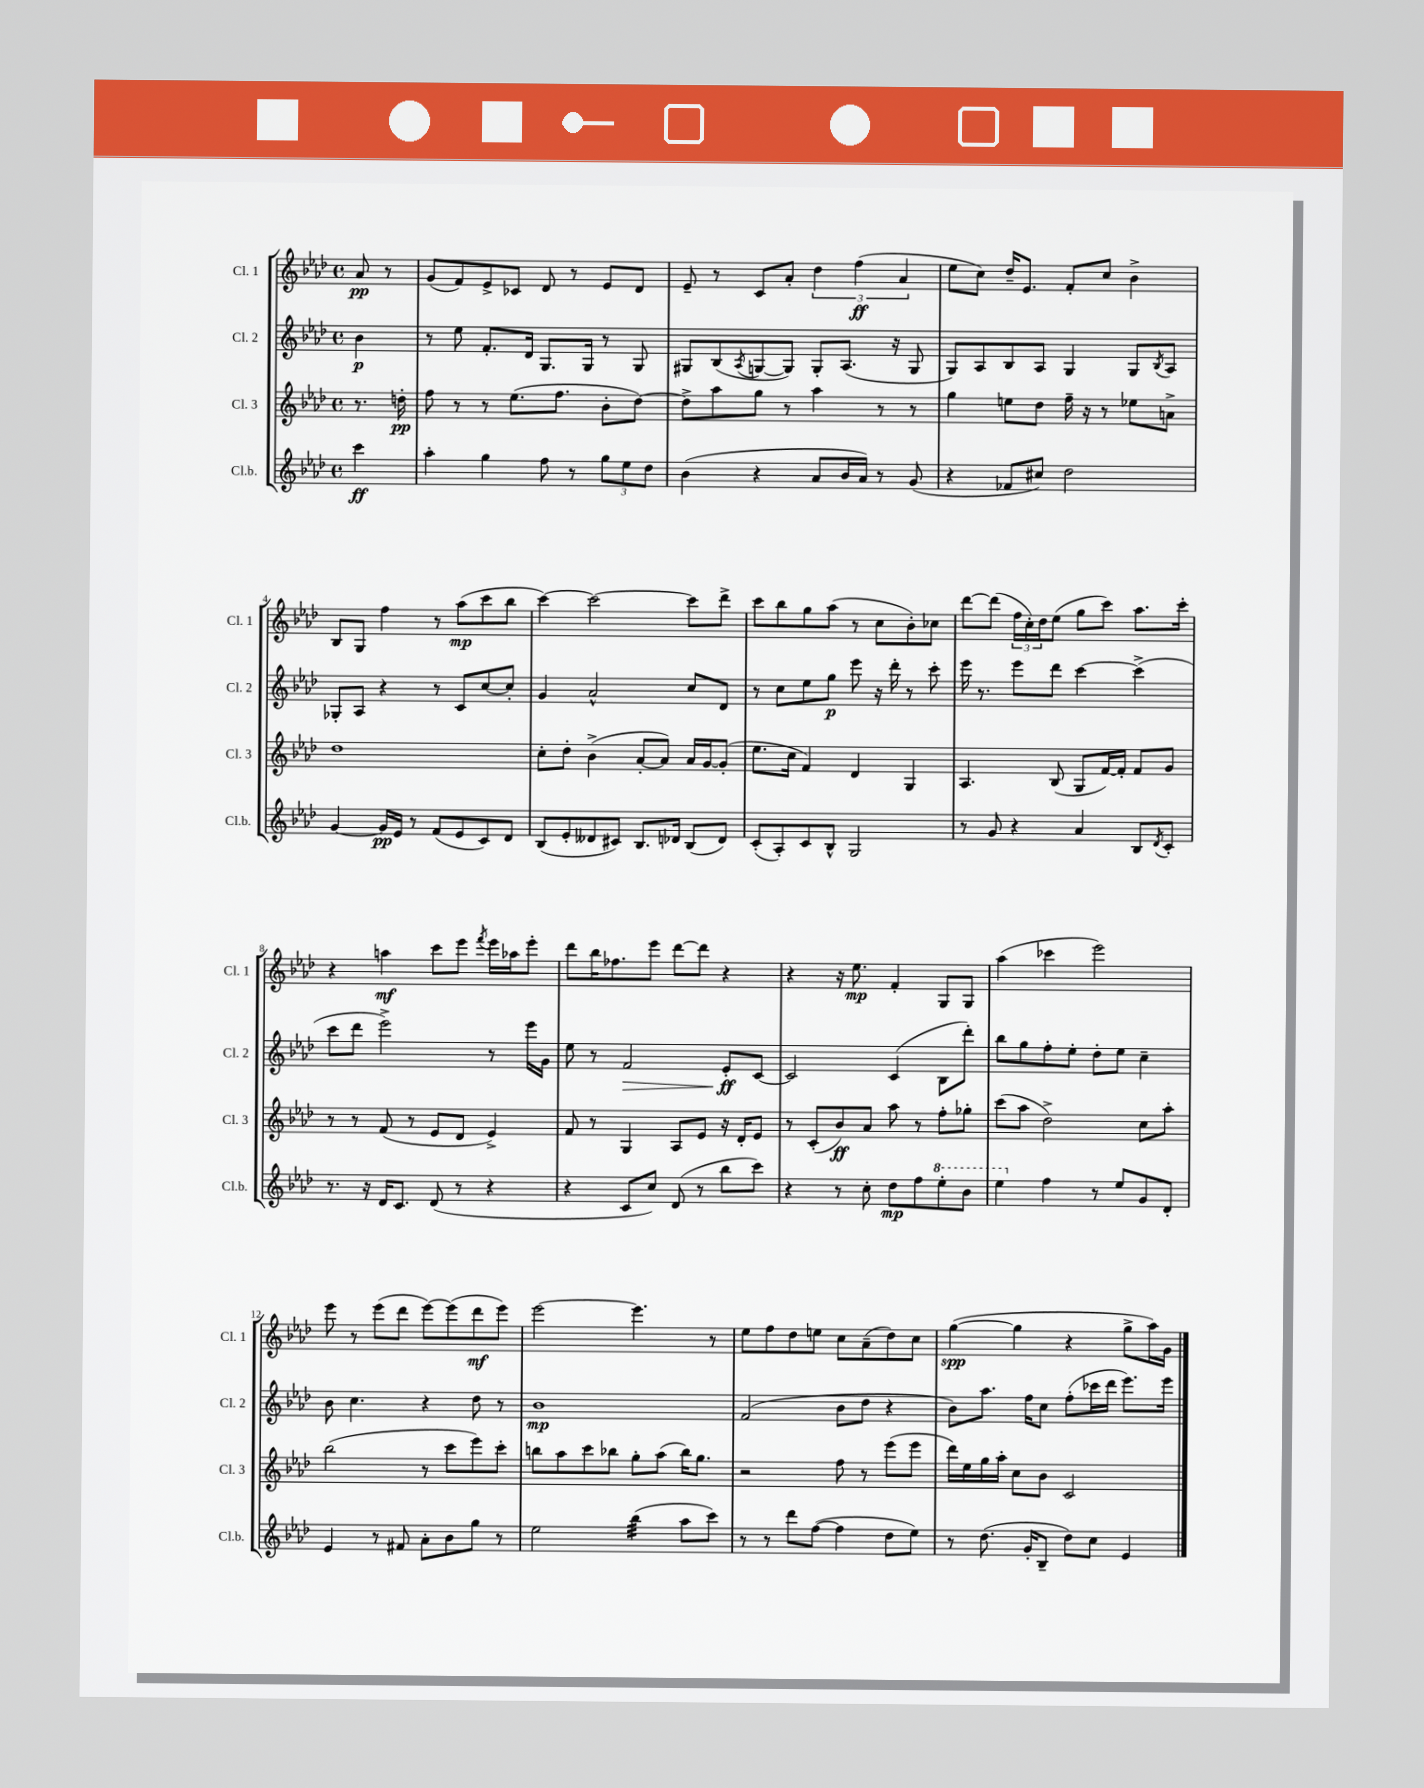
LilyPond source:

<<
\new StaffGroup <<
\new Staff = "s0" \with { instrumentName = "Cl. 1" shortInstrumentName = "Cl. 1" } {
    \clef treble \key aes \major \defaultTimeSignature \time 4/4 \partial 4
    aes'8\pp r8 |
    g'8( f'8) ees'8-> ces'8 des'8 r8 ees'8 des'8 |
    ees'8-- r8 c'8 aes'8-. \tuplet 3/2 { des''4 f''4\ff( aes'4 } |
    ees''8 c''8) des''16-- ees'8. f'8-. c''8 bes'4-> |
    bes8 g8 f''4 r8 aes''8\mp( c'''8 bes''8 |
    c'''4~) c'''2~ c'''8 des'''8-> |
    c'''8 bes''8 g''8 aes''8( r8 c''8 bes'8-.) ces''8 |
    des'''8~ des'''8( \tuplet 3/2 { f''16 c''16-.) des''16 } ees''8( g''8 c'''8) aes''8. c'''16-. |
    r4 a''4\mf c'''8 ees'''8 \acciaccatura { f'''8 } ees'''16 aes''16 ees'''8-. |
    des'''8 bes''16 fes''8. ees'''8 des'''8~ des'''8 r4 |
    r4 r16 ees''8.\mp f'4-. g8 g8 |
    aes''4( ces'''4 ees'''2) |
    ees'''8 r8 ees'''8( des'''8 ees'''8~) ees'''8( des'''8\mf ees'''8) |
    ees'''2~ ees'''4. r8 |
    ees''8 f''8 des''8 e''8 c''8 aes'8--( des''8) c''8 |
    g''4~\spp( g''4 r4 g''8-> aes''16) g'16 \bar "|." |
}
\new Staff = "s1" \with { instrumentName = "Cl. 2" shortInstrumentName = "Cl. 2" } {
    \clef treble \key aes \major \defaultTimeSignature \time 4/4 \partial 4
    bes'4\p |
    r8 ees''8 f'8.-. des'16 g8. g16 r8 g8 |
    gis8 bes8( \acciaccatura { aes8 } g8~ g8) g8-. aes8.( r16 g8 |
    g8) aes8 bes8 aes8 g4 g8 \acciaccatura { bes8 } aes8 |
    ges8-. aes8 r4 r8 c'8 c''8~ c''8-. |
    g'4 aes'2-^ c''8 des'8 |
    r8 c''8 ees''8 g''8\p ees'''8 r16 des'''16-. r8 c'''8-. |
    ees'''16 r8. ees'''8 des'''8 c'''4~ c'''4->( |
    c'''8 des'''8 ees'''2->) r8 ees'''16 g'16 |
    ees''8 r8 f'2\> ees'8-.\ff\! c'8~ |
    c'2 c'4( bes8 des'''8-.) |
    bes''8 g''8 f''8-. ees''8-. des''8-. ees''8 c''4-- |
    bes'8 c''4. r4 des''8 r8 |
    bes'1\mp |
    f'2( bes'8 des''8 r4 |
    bes'8) aes''8. f''16 c''8 f''8-.( ces'''16 des'''16 ees'''8.) ees'''16 \bar "|." |
}
\new Staff = "s2" \with { instrumentName = "Cl. 3" shortInstrumentName = "Cl. 3" } {
    \clef treble \key aes \major \defaultTimeSignature \time 4/4 \partial 4
    r8. d''16-.\pp |
    f''8 r8 r8 ees''8.( f''8. bes'8-. des''8~) |
    des''8-> aes''8 g''8 r8 aes''4 r8 r8 |
    g''4 e''8 des''8 f''16-- r16 r8 ees''8 a'8-> |
    des''1 |
    c''8-. des''8-. bes'4->( aes'8~-. aes'8) aes'16 g'16~ g'8-.( |
    ees''8. c''16 f'4) des'4 g4 |
    aes4. bes8( g8 f'16~) f'16-. f'8 g'8 |
    r8 r8 f'8( r8 ees'8 des'8 ees'4->) |
    f'8 r8 g4 aes8 ees'8 r16 des'16-. ees'8 |
    r8 c'8-.( bes'8\ff) aes'8 aes''8 r8 f''8-. ges''8-. |
    c'''8( aes''8 des''2->) c''8 aes''8-. |
    bes''2( r8 c'''8 ees'''8) c'''8-. |
    b''8 aes''8 c'''8 bes''8 g''8-. aes''8( bes''16) g''8. |
    r2 f''8 r8 ees'''8( ees'''8 |
    des'''16) ees''16 g''16 aes''16-. c''8 bes'8 c'2 \bar "|." |
}
\new Staff = "s3" \with { instrumentName = "Cl.b." shortInstrumentName = "Cl.b." } {
    \clef treble \key aes \major \defaultTimeSignature \time 4/4 \partial 4
    c'''4\ff |
    aes''4-. g''4 f''8 r8 \tuplet 3/2 { g''8 ees''8 des''8 } |
    bes'4( r4 aes'8 bes'16 aes'16) r8 g'8( |
    r4 fes'8 cis''8) des''2 |
    g'4~ g'16\pp ees'16 r8 f'8( ees'8 c'8) des'8 |
    bes8( ees'8-. deses'8 cis'8) bes8. des'16 bes8( des'8) |
    c'8-.( aes8-.) c'8 bes8-^ g2 |
    r8 g'8 r4 aes'4 bes8 \acciaccatura { des'8 } c'8-. |
    r8. r16 des'16 c'8. des'8( r8 r4 |
    r4 c'8 c''8) des'8( r8 bes''8 c'''8) |
    r4 r8 c''8-. des''8\mp f''8 \ottava #1 ees'''8-. bes''8 |
    ees'''4 \ottava #0 f''4 r8 ees''8 g'8 des'8-. |
    ees'4 r8 fis'8 aes'8-. bes'8 g''8 r8 |
    ees''2 bes''4:32( aes''8 c'''8) |
    r8 r8 des'''8 f''8~( f''4 des''8 ees''8) |
    r8 des''8.( g'16-. bes8-- des''8) c''8 ees'4 \bar "|." |
}
>>
>>
